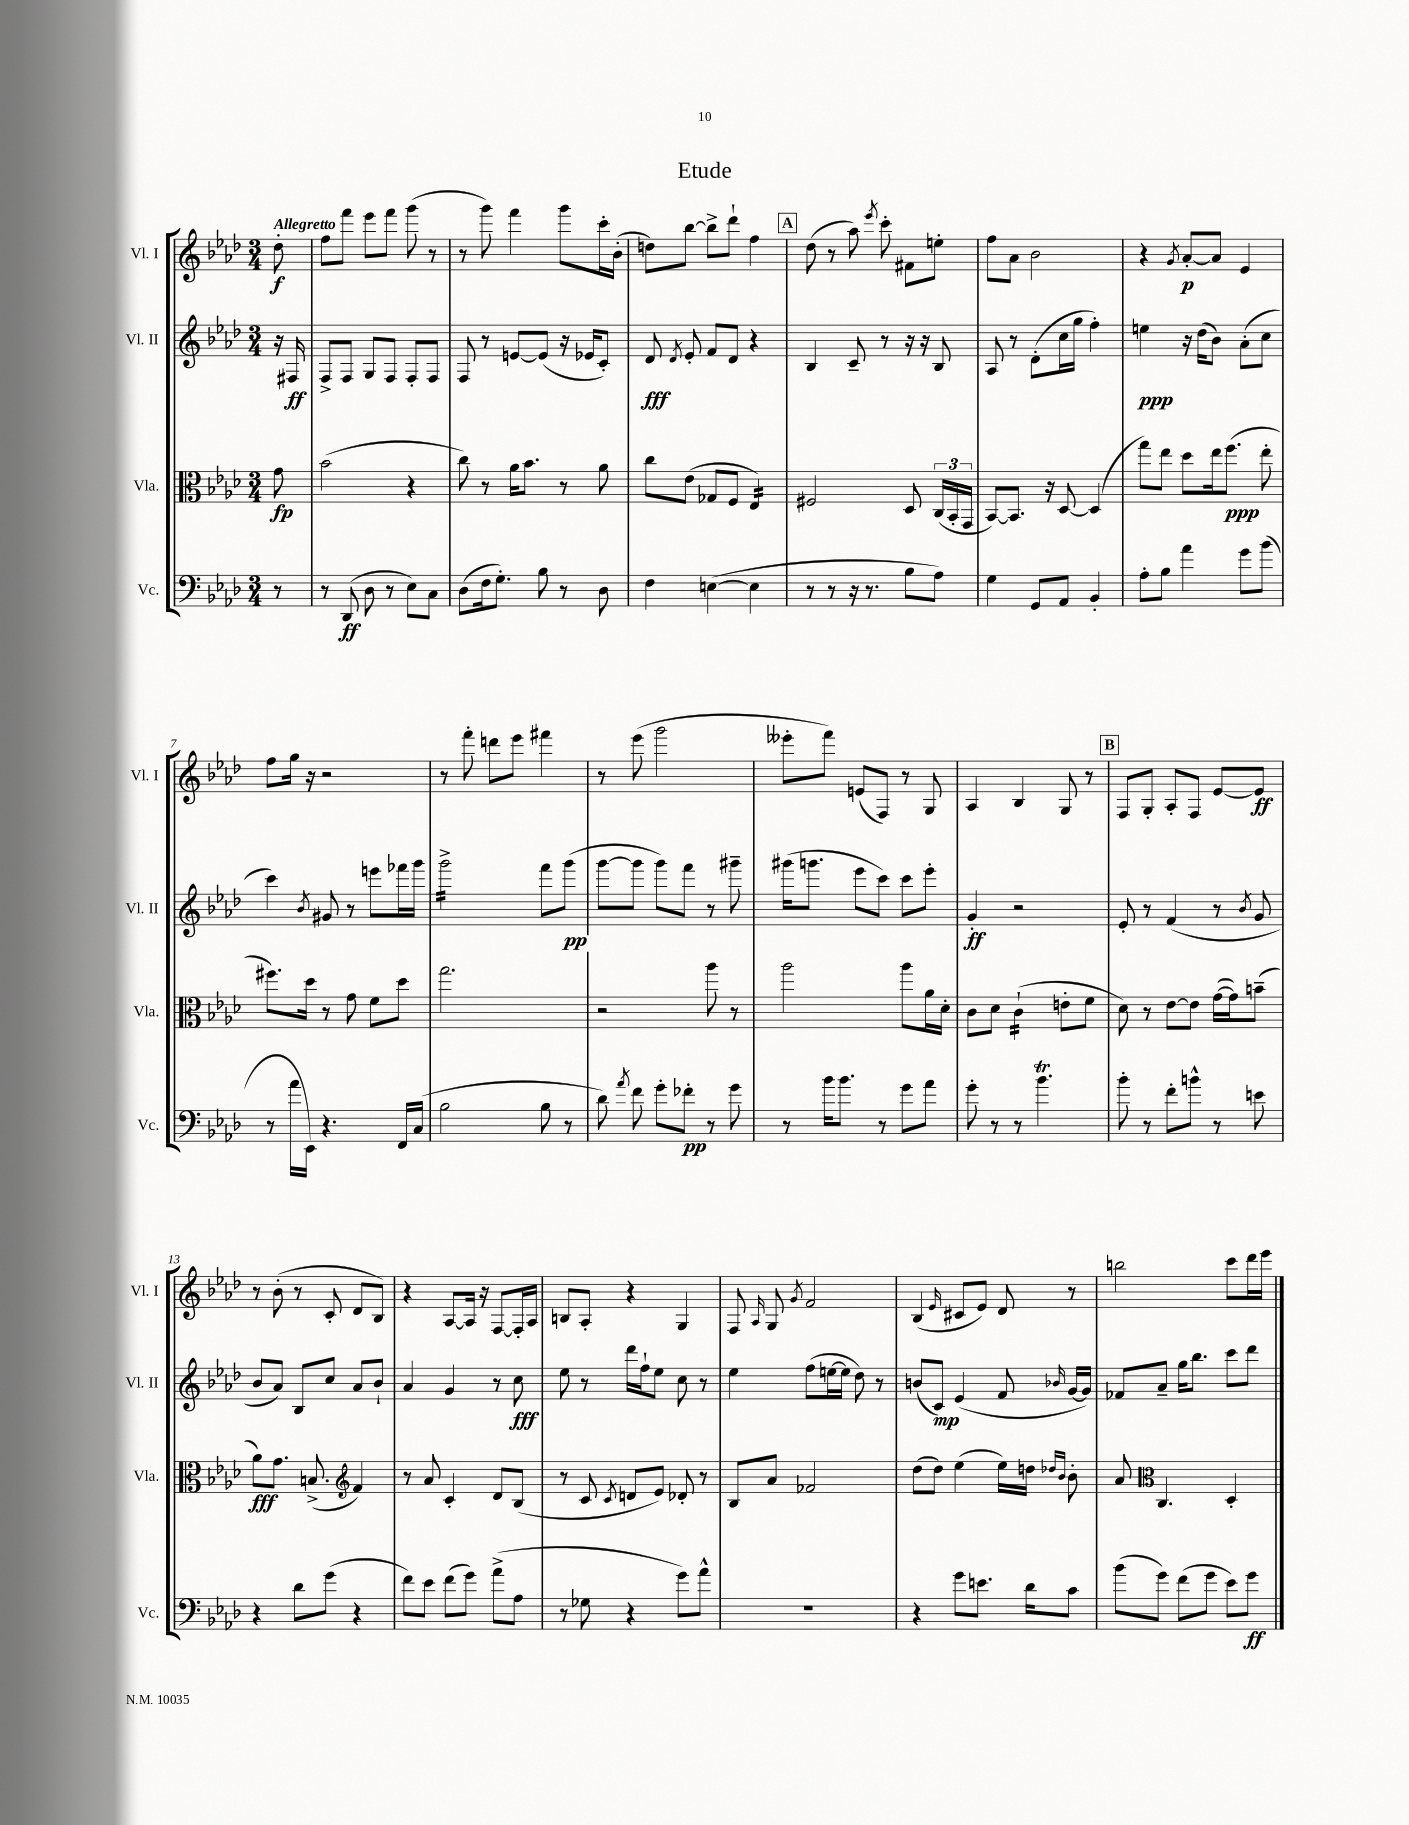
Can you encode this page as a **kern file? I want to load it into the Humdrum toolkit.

**kern	**kern	**kern	**kern
*staff4	*staff3	*staff2	*staff1
*clefF4	*clefC3	*clefG2	*clefG2
*k[b-e-a-d-]	*k[b-e-a-d-]	*k[b-e-a-d-]	*k[b-e-a-d-]
*M3/4	*M3/4	*M3/4	*M3/4
8r	8g	16r	8dd-'
.	.	16F#	.
=	=	=	=
8r	(2b-	8F^	8ff
(8DD-	.	8F	8fff
8D-	.	8G	8eee-
8r	.	8F	8fff
8E-)	4r	8F'	(8ggg
8C	.	8F	8r
=	=	=	=
(8D-	8cc)	8F	8r
16F	8r	8r	8ggg)
8.G')	.	.	.
.	16a-	[8e	4fff
.	8.b-	.	.
8B-	.	(8e]	.
8r	8r	16r	8ggg
.	.	16e-	.
8D-	8a-	8c')	16ccc'
.	.	.	(16b-'
=	=	=	=
4F	8cc	8d-	8dd)
.	.	8qd-	.
.	(8e-	8e-'	[8bb-
([4E	8G-	8f	8bb-^]
.	8F	8d-	8ddd-`
4E]	4E-)	4r	4ff
=	=	=	=
8r	2F#	4B-	(8dd-
8r	.	.	8r
16r	.	8c~	8aa-)
8.r	.	.	.
.	.	.	8qeee-
.	.	8r	8ccc'
8B-	8D-	16r	8f#
.	.	16r	.
8A-)	(24C	8B-	8ee'
.	24BB-'	.	.
.	24GG	.	.
=	=	=	=
4G	[8BB-)	8A-	8ff
.	8.BB-]	8r	8a-
8GG	.	(8d-'	2b-
.	16r	.	.
8AA-	[8D-	16cc	.
.	.	16gg	.
4BB-'	(4D-]	4ff')	.
=	=	=	=
8A-'	8gg)	4ee	4r
8B-	8ee-	.	.
.	.	.	8qg
4a-	8dd-	16r	[8a-'
.	.	(16dd-	.
.	16ee-	8b-)	8a-]
.	(8.ff	.	.
8g	.	(8a-'	4e-
(8b-	8ee-'	8cc	.
=	=	=	=
8r	8.ff#)	4ccc)	8ff
16a-	.	.	16gg
16EE-)	16dd-	.	16r
.	.	8qb-	.
4.r	8r	8g#	2r
.	8g	8r	.
.	8f	8eee	.
16FF	8dd-	16fff-	.
(16C	.	16ggg	.
=	=	=	=
2B-	2.gg	2ggg^	8r
.	.	.	8fff'
.	.	.	8ddd
.	.	.	8eee-
8B-	.	8fff	4fff#
8r	.	(8ggg	.
=	=	=	=
8d-)	2r	[8ggg	8r
8qa-	.	.	.
8f	.	8ggg]	(8eee-
8g'	.	8ggg)	2ggg
8f-'	.	8fff	.
8r	8aa-	8r	.
8g	8r	8ggg#~	.
=	=	=	=
8r	2aa-	(16ggg#	8eee--'
.	.	8.ggg	.
16b-	.	.	8fff)
8.b-	.	.	.
.	.	8eee-	(8e
8r	.	8ccc)	8F)
8g	8aa-	8ccc	8r
8a-	16a-	8eee-'	8G
.	16d-'	.	.
=	=	=	=
8g'	8c	4g'	4A-
8r	8d-	.	.
8r	(4c`	2r	4B-
4.b-	.	.	.
.	8e'	.	8G
.	8f	.	8r
=	=	=	=
8b-'	8d-)	8e-'	8F
8r	8r	8r	8G'
8f'	[8e-	(4f	8A-'
8b^^	8e-]	.	8F
8r	([16g	8r	[8e-
.	16g])	.	.
.	.	8qb-	.
8e	(8b~	8g	8e-]
=	=	=	=
4r	8a-)	8b-	8r
.	8.g	8a-)	(8b-'
8d-	.	8B-	8r
.	(8.B^	.	.
(8g	.	8cc	8c'
*	*clefG2	*	*
4r	4f)	8a-	8d-
.	.	8b-`	8B-)
=	=	=	=
8f)	8r	4a-	4r
8e-	8a-	.	.
(8f	4c'	4g	[8A-
8g)	.	.	16A-]
.	.	.	16r
(8a-^	8d-	8r	[8F
8A-	(8B-	8cc	16F']
.	.	.	16A-
=	=	=	=
8r	8r	8ee-	8B
8G-	8c	8r	8A-'
.	8qc	.	.
4r	8d	16ddd-	4r
.	.	16ff`	.
.	8e-)	8ee-	.
8g)	8d-'	8cc	4G
8a-^^	8r	8r	.
=	=	=	=
2.r	8B-	4ee-	8F
.	.	.	16qqA-
.	8a-	.	8G
.	.	.	8qg
.	2f-	(8ff	2f
.	.	[16ee	.
.	.	16ee]	.
.	.	8dd-)	.
.	.	8r	.
=	=	=	=
4r	(8dd-	(8b	(4B-
.	8dd-)	8c)	.
.	.	.	16qqe-
8g	(4ee-	(4e-	8c#
8.e	.	.	8e-)
.	16ee-)	8f	8d-
16d-	16dd	.	.
.	16qqdd-	.	.
.	16qqb-	16qqb-	.
8c	8b-'	[16g	8r
.	.	16g])	.
=	=	=	=
(8b-	8a-	8f-	2bb
*	*clefC3	*	*
8g)	4.C	8a-~	.
(8f	.	16gg	.
.	.	8.bb-	.
8g	.	.	.
8e-)	4D-'	8ccc	8ccc
8g	.	8ddd-	16ddd-
.	.	.	16eee-
==	==	==	==
*-	*-	*-	*-
